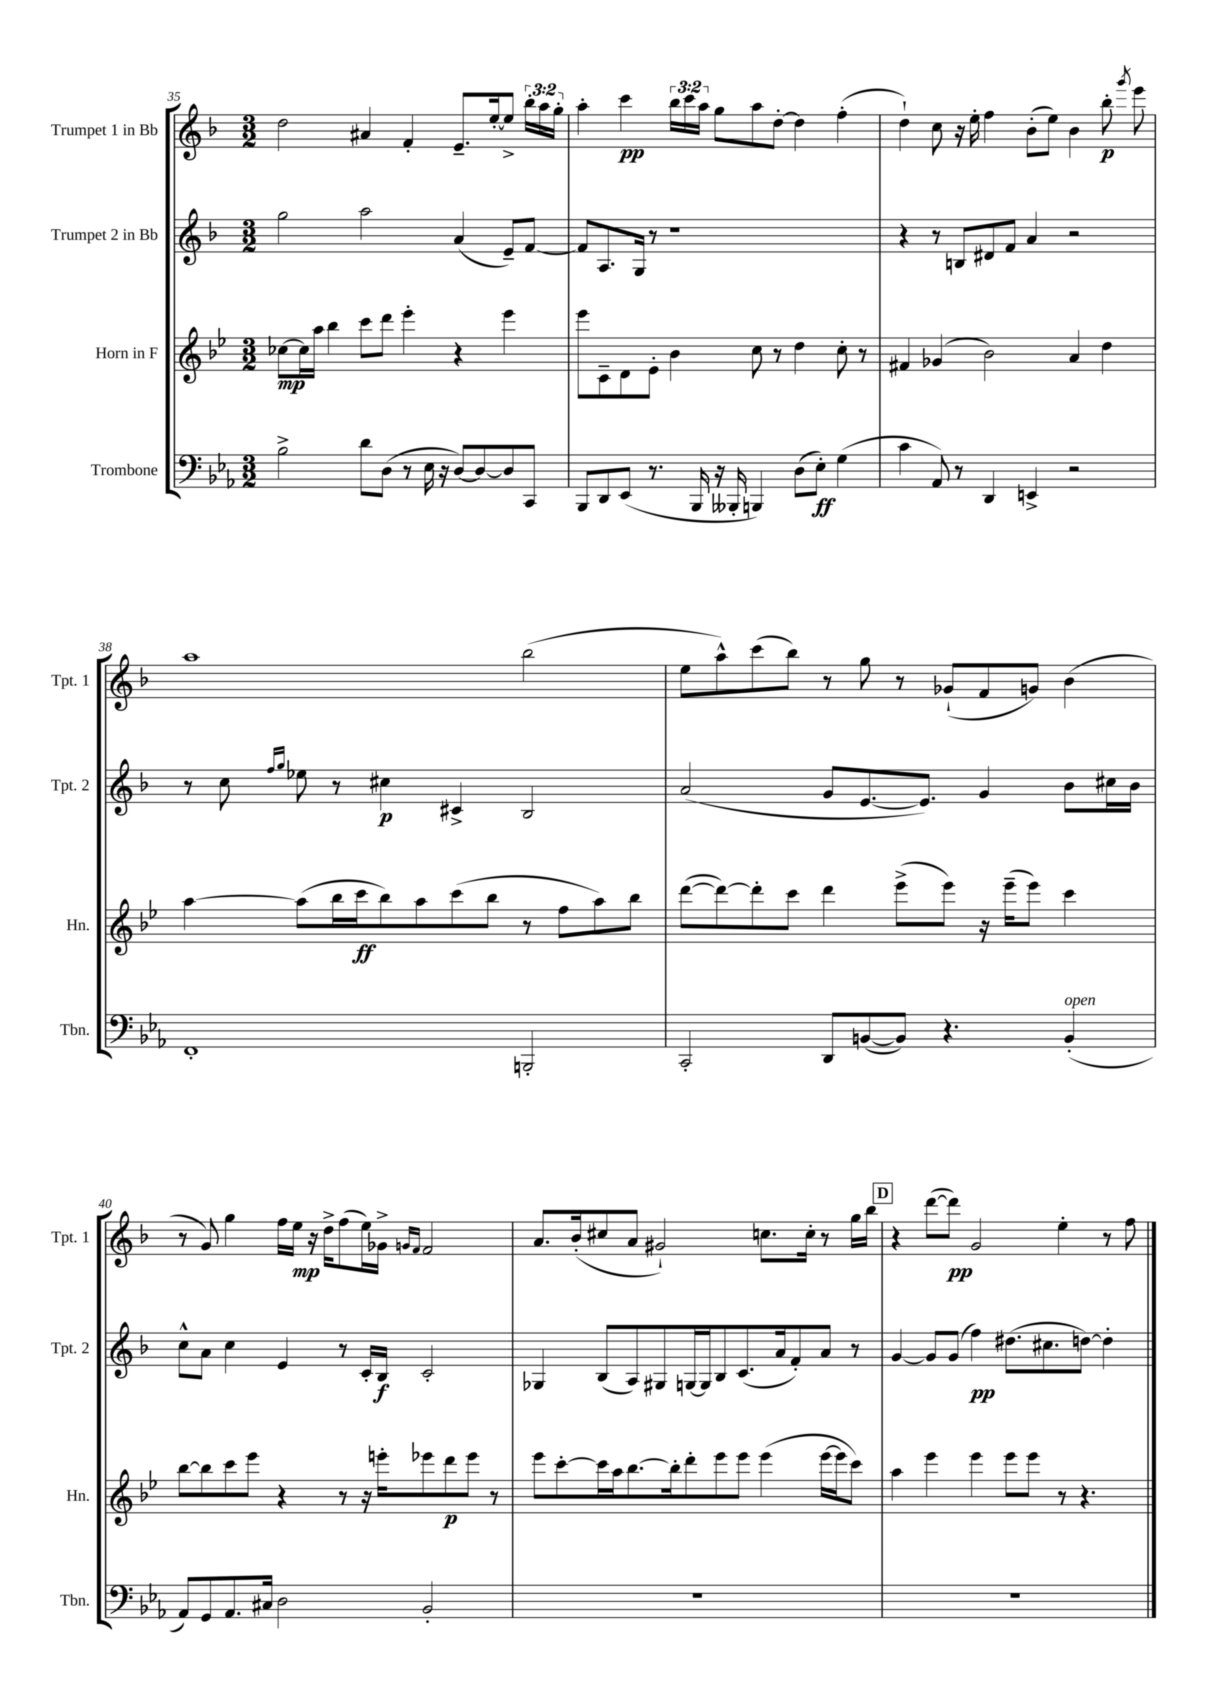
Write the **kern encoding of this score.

**kern	**kern	**kern	**kern
*staff4	*staff3	*staff2	*staff1
*clefF4	*clefG2	*clefG2	*clefG2
*k[b-e-a-]	*k[b-e-]	*k[b-]	*k[b-]
*M3/2	*M3/2	*M3/2	*M3/2
2B-^	[8cc-	2gg	2dd
.	16cc-]	.	.
.	16aa	.	.
.	4bb-	.	.
8d	8ccc	2aa	4a#
(8D	8ddd	.	.
8r	4eee-'	.	4f'
16E-	.	.	.
16r	.	.	.
[8D)	4r	(4a	8.e~
8D_	.	.	.
.	.	.	[16ee'
8D]	4eee-	8e~)	8ee^]
8CC	.	[8f	24bb-'
.	.	.	24aa
.	.	.	24gg'
=	=	=	=
8BBB-	8eee-	8f]	4aa'
8DD	8c~	8.A	.
(8EE-	8d	.	4ccc
.	.	16G	.
8.r	8e-'	8r	.
.	4b-	1r	24bb-
.	.	.	24ccc
16BBB-	.	.	.
.	.	.	24aa
16r	.	.	8gg
16BBB--'	.	.	.
4BBB)	8cc	.	8aa
.	8r	.	[8dd'
(8D	4dd	.	4dd]
8E-')	.	.	.
(4G	8cc'	.	(4ff'
.	8r	.	.
=	=	=	=
4c	4f#	4r	4dd`)
8AA-)	(4g-	8r	8cc
8r	.	8B	16r
.	.	.	16ee'
4DD	2b-)	8d#	4ff
.	.	8f	.
4EE^	.	4a	(8b-'
.	.	.	8ee)
2r	4a	2r	4b-
.	4dd	.	8bb-'
.	.	.	8qggg
.	.	.	8eee
=	=	=	=
1FF'	[4aa	8r	1aa
.	.	8cc	.
.	.	16qqff	.
.	.	16qqgg	.
.	(8aa]	8ee-	.
.	16bb-	8r	.
.	16ccc	.	.
.	8bb-)	4cc#	.
.	8aa	.	.
.	(8ccc	4c#^	.
.	8bb-	.	.
2BBB'	8r	2B-	(2bb-
.	8ff	.	.
.	8aa)	.	.
.	8bb-	.	.
=	=	=	=
2CC'	([8ddd	(2a	8ee
.	8ddd_)	.	8aa^^)
.	8ddd']	.	(8ccc
.	8ccc	.	8bb-)
8DD	4ddd	8g	8r
([8BB	.	[8.e	8gg
8BB])	(8eee-^	.	8r
.	.	8.e])	.
4.r	8eee-)	.	(8g-`
.	16r	4g	8f
.	(16eee-~	.	.
.	8eee-)	.	8g)
(4BB'	4ccc	8b-	(4b-
.	.	16cc#	.
.	.	16b-	.
=	=	=	=
8AA-)	[8bb-	8cc^^	8r
8GG	8bb-]	8a	8g)
8.AA-	8ccc	4cc	4gg
.	8eee-	.	.
16C#	.	.	.
2D	4r	4e	16ff
.	.	.	16ee
.	.	.	16r
.	.	.	16dd^
.	8r	8r	(8ff
.	16r	16c'	16ee)
.	16eee'	16B-	16g-^
.	.	.	16qqg
.	.	.	16qqf
2BB-'	8eee-	2c'	2f
.	8ddd	.	.
.	8eee-	.	.
.	8r	.	.
=	=	=	=
1.r	8eee-	4G-	8.a
.	[8ccc'	.	.
.	.	.	(16b-'
.	16ccc]	(8B-	8cc#
.	16aa	.	.
.	[8.bb-	8A)	8a
.	.	8G#	2g#`)
.	16bb-']	.	.
.	8ddd'	[16G	.
.	.	16G]	.
.	8eee-	8B-	.
.	8eee-	(8.c	.
.	(4eee-	.	8.cc
.	.	16a	.
.	.	8f')	.
.	.	.	16cc'
.	[16eee-	8a	8r
.	16eee-]	.	.
.	8ccc)	8r	16gg
.	.	.	16bb-
=	=	=	=
1.r	4aa	[4g	4r
.	4eee-	8g]	([8ddd
.	.	(8g	8ddd])
.	4eee-	4ff)	2g
.	8eee-	(8.dd#	.
.	8eee-	.	.
.	.	8.cc#	.
.	8r	.	4ee'
.	4.r	[8dd)	.
.	.	4dd']	8r
.	.	.	8ff
==	==	==	==
*-	*-	*-	*-
